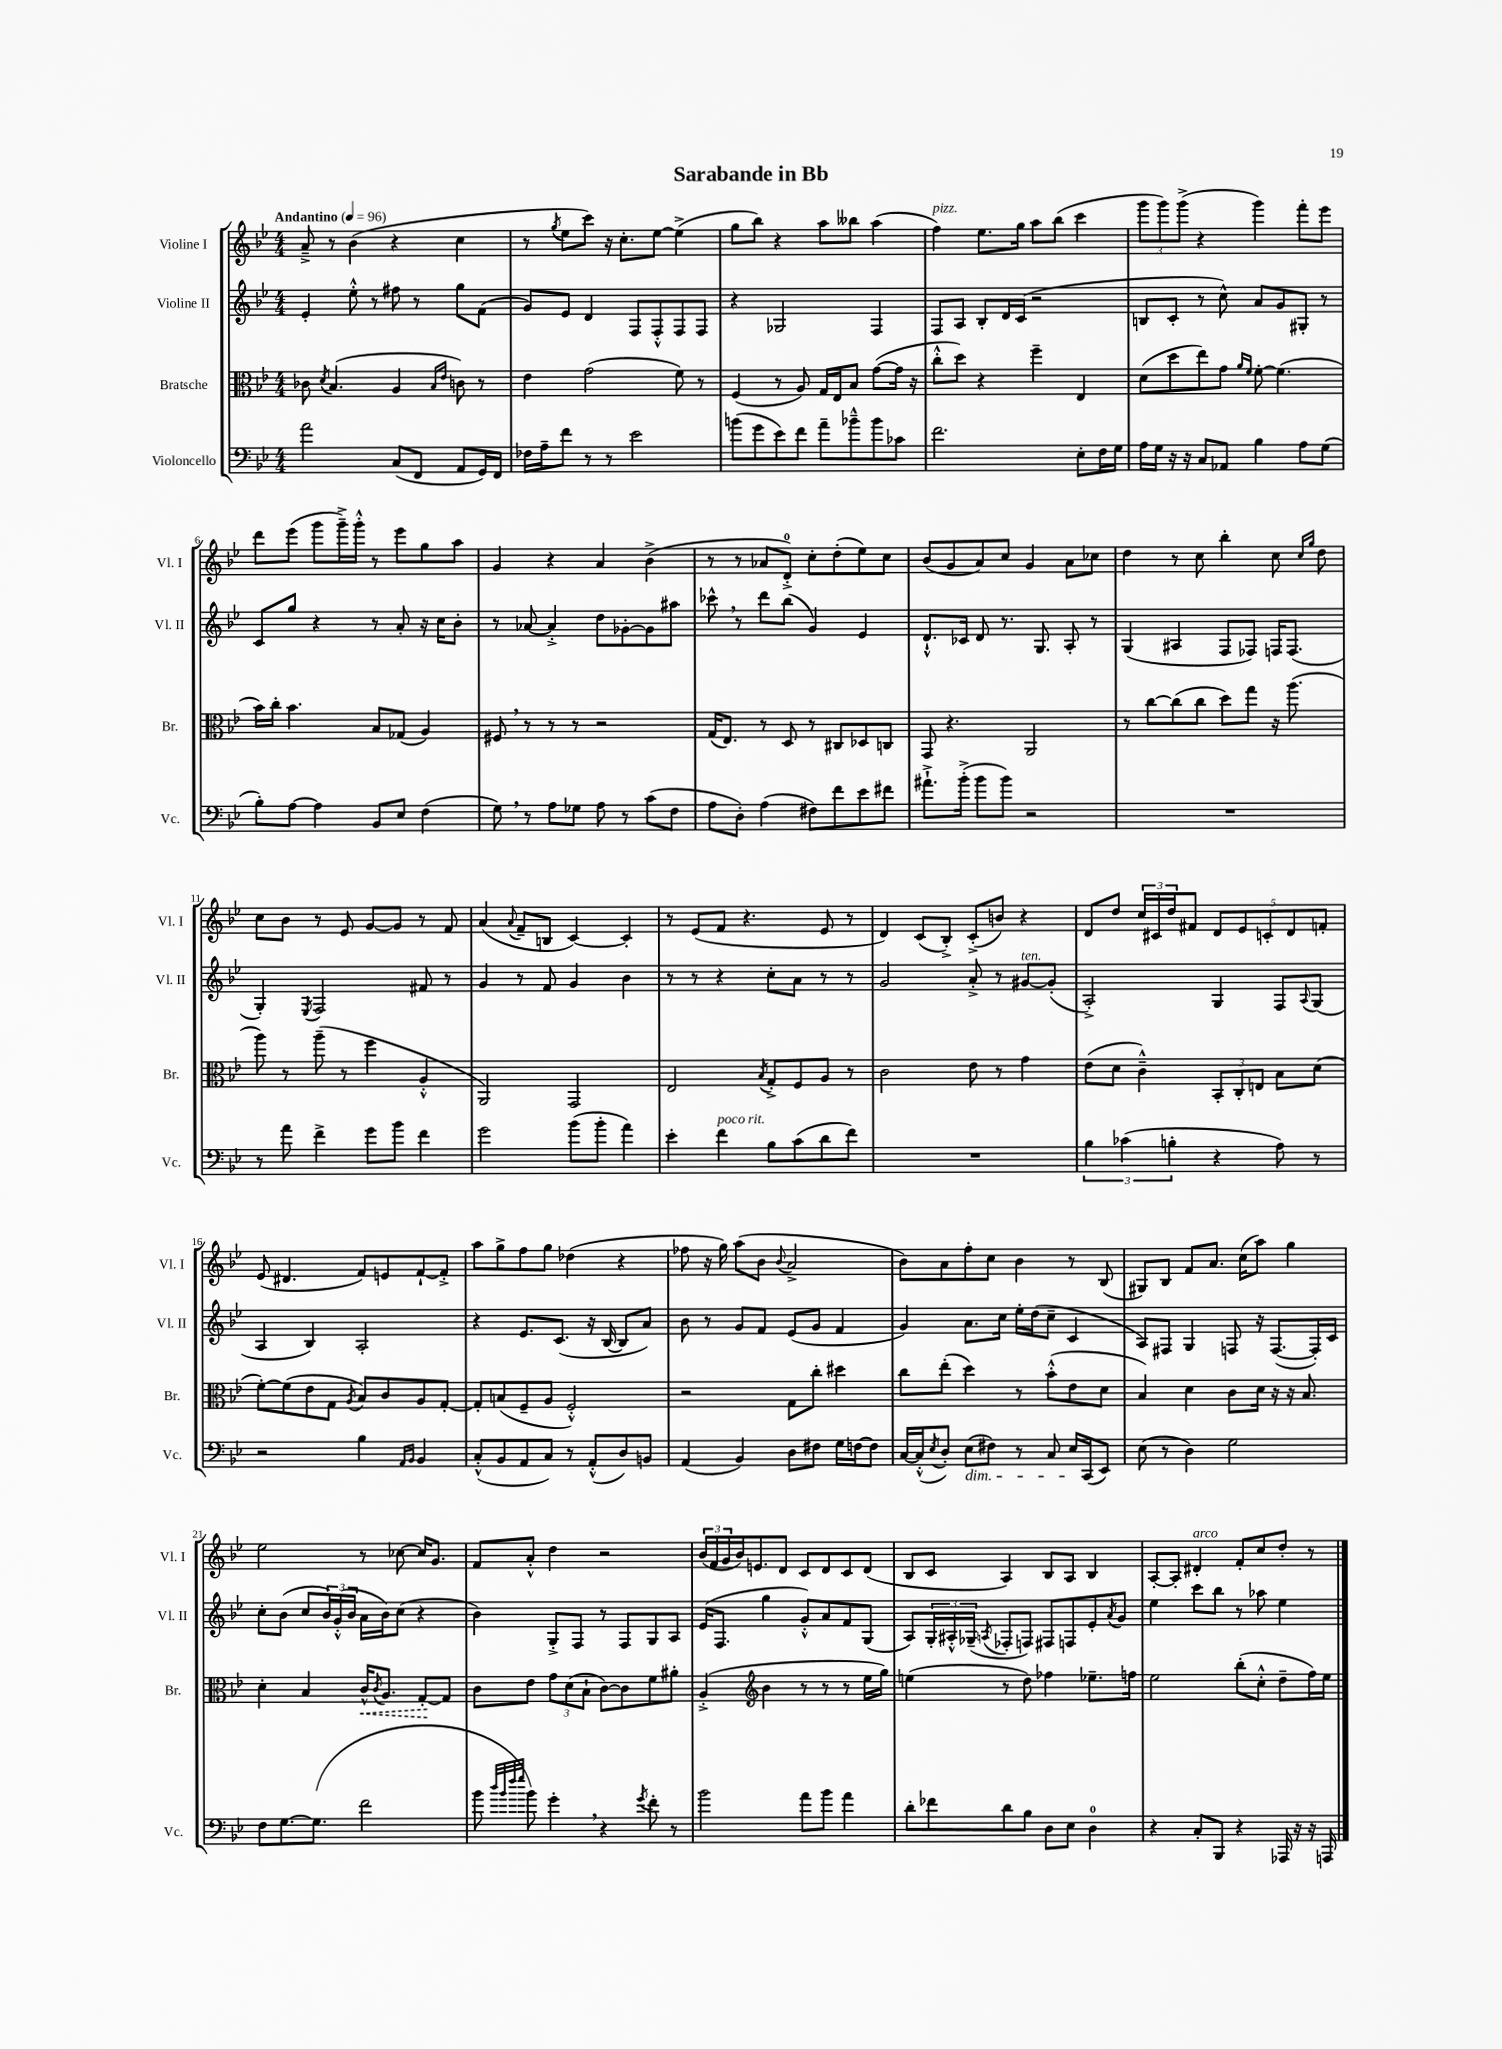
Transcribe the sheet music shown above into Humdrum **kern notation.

**kern	**kern	**dynam	**kern	**kern
*part4	*part3	*part3	*part2	*part1
*staff4	*staff3	*staff3	*staff2	*staff1
*I"Violoncello	*I"Bratsche	*	*I"Violine II	*I"Violine I
*I'Vc.	*I'Br.	*	*I'Vl. II	*I'Vl. I
*clefF4	*clefC3	*	*clefG2	*clefG2
*k[b-e-]	*k[b-e-]	*	*k[b-e-]	*k[b-e-]
*M4/4	*M4/4	*	*M4/4	*M4/4
*MM96	*MM96	*	*MM96	*MM96
=1	=1	=1	=1	=1
!	!	!	!	!LO:TX:a:B:t=Andantino
2a\	8c-X\	.	4e-'/	8a~^/
.	8qd/	.	.	.
.	(4.B-/	.	.	8r
.	.	.	8ee-'^^\	(4b-\
.	.	.	8r	.
(8C/L	4A/	.	8ff#X\	4r
8FF/J	.	.	8r	.
.	16qqB-/LL	.	.	.
.	16qqe-/JJ	.	.	.
8AA/L	8cn\)	.	8gg\L	4cc\
16GG/L)	8r	.	(8f\J	.
16FF/JJ	.	.	.	.
=2	=2	=2	=2	=2
16F-X\LL	4e-\	.	8g/L)	8r
16A~\J	.	.	.	.
.	.	.	.	8qgg/
8f\J	.	.	8e-/J	8ee-\L
8r	(2g\	.	4d/	8ccc\J)
8r	.	.	.	16r
.	.	.	.	8.cc'\L
2e-\	.	.	8F/L	.
.	.	.	8F'^^/	[8ee-\J
.	8f\)	.	8F/	(4ee-^\]
.	8r	.	8F/J	.
=3	=3	=3	=3	=3
(8bn\L	(4F/	.	4r	8gg\L
8g\	.	.	.	8bb-\J)
8e-\)	8r	.	2G-X/	4r
8f\J	8A/)	.	.	.
8a~\L	16G/LL	.	.	8aa\L
.	16E-/J	.	.	.
8b-X~^^\	8B-/J	.	.	8bb--X\J
8b-\	([8g\L	.	4F/	(4aa\
8c-X\J	16g\Jk]	.	.	.
.	16r	.	.	.
=4	=4	=4	=4	=4
!	!	!	!	!LO:TX:a:i:t=pizz.
2.f\	8cc'^^\L	.	8F/L	4ff\)
.	8dd\J)	.	8A/J	.
.	4r	.	8B-'/L	8.ee-\L
.	.	.	16d/L	.
.	.	.	(16c/JJ	16gg\Jk
.	4ff~\	.	2r	8aa\L
.	.	.	.	(8bb-\J
8E-'\L	4E-/	.	.	4ccc\
16F\L	.	.	.	.
16G\JJ	.	.	.	.
=5	=5	=5	=5	=5
16A\LL	(8d\L	.	8Bn/L	12ggg\L
16G\JJ	.	.	.	.
.	.	.	.	12ggg\)
16r	8dd\	.	8c'/J	.
.	.	.	.	(12ggg^\J
16r	.	.	.	.
8C/L	8ee-\)	.	8r	4r
8AA-X/J	8g\J	.	8cc^^\)	.
.	16qqa/LL	.	.	.
.	16qqf/JJ	.	.	.
4B-\	[8f'\	.	8a/L	4ggg\)
.	(4.f\]	.	8g/	.
8A\L	.	.	8G#X'/J	8fff'\L
(8G\J	.	.	8r	8eee-\J
!!LO:LB:g=z
=6	=6	=6	=6	=6
8B-'\L)	16b-\LL)	.	8c/L	8ddd\L
.	16cc'\JJ	.	.	.
[8A\J	4.b-\	.	8gg/J	(8eee-\J
4A\]	.	.	4r	8ggg\L
.	.	.	.	16ggg~^\L)
.	.	.	.	16ggg'^^\JJ
8BB-/L	8B-/L	.	8r	8r
8E-/J	(8G-X/J	.	8a'/	8eee-\L
(4F\	4A/)	.	16r	8gg\
.	.	.	16cc\KL	.
.	.	.	8b-'\J	8aa\J
=7	=7	=7	=7	=7
8G,\)	8F#X,/	.	8r	4g/
8r	8r	.	[8a-X/	.
8A\L	8r	.	4a-'^/]	4r
8G-X\J	8r	.	.	.
8A\	2r	.	8dd\L	4a/
8r	.	.	[8g-X'\	.
(8c\L	.	.	8g-\]	(4b-^\
8F\J	.	.	8aa#X\J	.
=8	=8	=8	=8	=8
8A\L	(16G/KL	.	8ccc-X^^,\	8r
.	8.E-/J)	.	.	.
8D'\J)	.	.	8r	8r
(4A\	8r	.	8ddd\L	8a-X/L
.	8D/	.	(8bb-\J	8d'^/J)
8F#X\L)	8r	.	4g/)	8cc'\L
8f\	8C#X/L	.	.	(8dd'\
8e-\	8D-X/	.	4e-/	8ee-\)
8f#X\J	8Cn/J	.	.	8cc\J
=9	=9	=9	=9	=9
8.a#X`^\L	8GG/	.	8.d`^^/L	(8b-/L
.	4.r	.	.	8g/
(16b-'^\Jk	.	.	16c-X/Jk	.
8b-\L	.	.	8d/	8a/)
8b-\J)	.	.	8.r	8cc/J
2r	2AA/	.	.	4g/
.	.	.	8.G/	.
.	.	.	8A'/	8a\L
.	.	.	8r	8cc-X\J
=10	=10	=10	=10	=10
1r	8r	.	(4G/	4dd\
.	[8cc\L	.	.	.
.	(8cc\]	.	4A#X/	8r
.	8cc\J	.	.	8cc\
.	8dd\L)	.	8F/L	4bb-'\
.	8gg\J	.	8F-X/J)	.
.	16r	.	16Fn/KL	8cc\
.	(8.aa\	.	(8.F/J	.
.	.	.	.	16qqcc/LL
.	.	.	.	16qqgg/JJ
.	.	.	.	8dd\
!!LO:LB:g=z
=11	=11	=11	=11	=11
8r	8aa\)	.	4G'/)	8cc\L
8a\	8r	.	.	8b-\J
.	.	.	8qE-/	.
4f^\	(8aa~\	.	2F/	8r
.	8r	.	.	8e-/
8g\L	4ff\	.	.	[8g/L
8b-\J	.	.	.	8g/J]
4f\	4A'^^/	.	8f#X/	8r
.	.	.	8r	8f/
=12	=12	=12	=12	=12
2g\	2AA/)	.	4g/	(4a/
.	.	.	.	8qqa/
.	.	.	8r	8f~/L
.	.	.	8f/	8Bn/J
(8b-\L	2GG/	.	4g/	[4c/)
8b-'\J	.	.	.	.
4a\)	.	.	4b-\	4c'/]
=13	=13	=13	=13	=13
4e-'\	2E-/	.	8r	8r
.	.	.	8r	(8e-/L
!LO:TX:a:i:t=poco rit.	!	!	!	!
4f\	.	.	4r	8f/J
.	.	.	.	4.r
.	8qB-/	.	.	.
8B-\L	8G'^/L	.	8cc'\L	.
(8c\	8F/	.	8a\J	.
8d\	8A/J	.	8r	8e-/
8f\J)	8r	.	8r	8r
=14	=14	=14	=14	=14
1r	2c\	.	2g/	4d/)
.	.	.	.	(8c/L
.	.	.	.	8B-'^/J)
.	8e-\	.	8a'^/	(8c'^/L
.	8r	.	8r	8bn/J)
!	!	!	!LO:TX:a:i:t=ten.	!
.	4g\	.	[8g#X/L	4r
.	.	.	(8g#'/J]	.
=15	=15	=15	=15	=15
6B-\	(8e-\L	.	2A'^/)	8d/L
.	8d\J	.	.	8dd/J
(6c-X\	.	.	.	.
.	4c~^^\)	.	.	24cc/LL
.	.	.	.	24c#X/
6Bn'\	.	.	.	24dd/J
.	.	.	.	8f#X/J
4r	12BB-'/L	.	4G/	10d/L
.	12C'/	.	.	.
.	.	.	.	10e-/
.	12En/J	.	.	.
.	.	.	.	10cn'/
8A\)	8B-\L	.	8F/L	.
.	.	.	.	10d/
.	.	.	8qqA/	.
8r	(8d\J	.	(8G/J	.
.	.	.	.	10fn'/J
!!LO:LB:g=z
=16	=16	=16	=16	=16
2r	[8f'\L)	.	4A/	(8e-/
.	(8f\]	.	.	4.d#X/
.	8e-\	.	4B-/)	.
.	8G\J	.	.	.
.	8qA/	.	.	.
4B-\	8B-/L)	.	2A'/	8f/L)
.	8c/	.	.	8en/
16qqAA/LL	.	.	.	.
16qqBB-/JJ	.	.	.	.
4BB-/	8A/	.	.	[8f`/
.	[8G'/J	.	.	8f'^/J]
=17	=17	=17	=17	=17
(8C'^^/L	8G'/L]	.	4r	8aa\L
8BB-/	(8Bn/	.	.	8gg^\
8AA/	8F~/	.	8.e-/L	8ff\
8C/J)	8A/J	.	.	8gg\J
.	.	.	(8.c/J	.
8r	2F'^^/)	.	.	(4dd-X\
(8AA'^^/L	.	.	16r	.
.	.	.	[16B-/	.
8D/)	.	.	8B-/L]	4r
8BBn/J	.	.	8a/J)	.
=18	=18	=18	=18	=18
(4AA/	2r	.	8b-\	8ff-X\
.	.	.	8r	16r
.	.	.	.	16gg\)
4BB-/)	.	.	8g/L	(8aa\L
.	.	.	8f/J	8b-\J
.	.	.	.	8qqb-/
8D\L	8G\L	.	(8e-/L	2a^/
8F#X\J	8cc'\J	.	8g/J	.
16G\LL	4dd#X\	.	4f/	.
[16Fn\J	.	.	.	.
8F\J]	.	.	.	.
=19	=19	=19	=19	=19
[16C/LL	8cc\L	.	4g/)	8b-\L)
(16C'^^/J]	.	.	.	.
8qE-/	.	.	.	.
8D'/J)	(8ee-'\J	.	.	8a\
!LO:TX:b:i:t=dim.	!	!	!	!
(8E-\L	4dd\)	.	8.a\L	8ff'\
8F#X\J)	.	.	.	8cc\J
.	.	.	16cc\Jk	.
8r	8r	.	16ee-'\LL	4b-\
.	.	.	(16dd\J	.
8C/	(8b-'^^\L	.	8cc~\J	.
16E-/LL	8e-\	.	4c/	8r
(16CC/J	.	.	.	.
8EE-/J)	8d\J	.	.	(8B-/
=20	=20	=20	=20	=20
(8E-\	4B-/)	.	8A/L)	8G#X/L)
8r	.	.	8F#X/J	8B-/J
4D\)	4d\	.	4G/	8f/L
.	.	.	.	8.a/J
2G\	8c\L	.	8Fn/	.
.	.	.	.	(16cc\KL
.	16d\Jk	.	16r	8aa\J)
.	16r	.	([8.F/L	.
.	16r	.	.	4gg\
.	8.B-/	.	.	.
.	.	.	16F'/L])	.
.	.	.	16c/JJ	.
!!LO:LB:g=z
=21	=21	=21	=21	=21
8F\L	4d'\	.	8cc'\L	2ee-\
[8.G\	.	.	(8b-\J	.
.	4B-/	.	8cc/L	.
(8.G\J]	.	.	.	.
.	.	.	24b-/L)	.
.	.	.	(24g'^^/	.
.	.	.	24b-/JJ	.
!	!	!LO:HP:b	!	!
2f\	16c^^/KL	<	16a\LL	8r
.	8qc/	.	.	.
.	8.A/J	.	16b-\J)	.
.	.	.	(8cc\J	[8cc-X\
.	[8G'/L	.	4r	16cc-/KL]
.	.	.	.	8.g/J
.	8G/J]	[	.	.
=22	=22	=22	=22	=22
8b-\	8c\L	.	4b-\)	8f/L
32qqdd/LLL	.	.	.	.
32qqb-/	.	.	.	.
32qqff/	.	.	.	.
32qqgg/JJJ	.	.	.	.
8b-\)	8e-\J	.	.	8a'^^/J
4g',\	12g\L	.	8G'^/L	4dd\
.	(12d\	.	.	.
.	.	.	8F/J	.
.	12B-`\J	.	.	.
4r	[8c\L)	.	8r	2r
.	8c\]	.	8F/L	.
8qg/	.	.	.	.
8f'\	8f\	.	8G/	.
8r	8a#X'\J	.	8A/J	.
=23	=23	=23	=23	=23
2b-\	(4A'^/	.	(16e-/KL	(24b-/LL
.	.	.	.	24f/
.	.	.	8.F/J	.
.	.	.	.	24g/
.	.	.	.	16b-/J)
.	.	.	.	8.en/
*	*clefG2	*	*	*
.	4b-\	.	4gg\	.
.	.	.	.	8d/J
8a\L	8r	.	8g'^^/L)	8c/L
8b-\J	8r	.	8a/	8d/
4a\	8r	.	8f/	8c/
.	16ee-\LL	.	(8G/J	(8d/J
.	16gg\JJ)	.	.	.
=24	=24	=24	=24	=24
8d'\L	(4een\	.	8A/L)	8B-/L
8f-X\	.	.	24G'/L	8c/J
.	.	.	24A#X'^^/	.
.	.	.	(24G-X~/JJ	.
.	.	.	8qAn/	.
8d\	8r	.	8F-X'/L	4A/)
8B-\J	8dd\)	.	8Fn/J)	.
8D\L	4ff-X\	.	8F#X/L	8B-/L
8E-\J	.	.	8Fn/	8A/J
4D\	8.ee-X~\L	.	8e-'/	4B-/
.	.	.	8qa/	.
.	.	.	8g/J	.
.	16ffn\Jk	.	.	.
=25	=25	=25	=25	=25
4r	2ee-\	.	4ee-\	[8A'/L
.	.	.	.	8A'/J]
!	!	!	!	!LO:TX:a:i:t=arco
8C'/L	.	.	8ccc\L	4d#X'/
8BBB-/J	.	.	8bb-\J	.
4r	(8bb-'\L	.	8r	8f'/L
.	8cc'^^\J	.	8aa-X\	8cc/
16AAA-X/	8dd~\L	.	4ee-\	8dd'/J
16r	.	.	.	.
16r	16ff\L)	.	.	8r
16AAAn/	16ee-\JJ	.	.	.
==	==	==	==	==
*-	*-	*-	*-	*-
